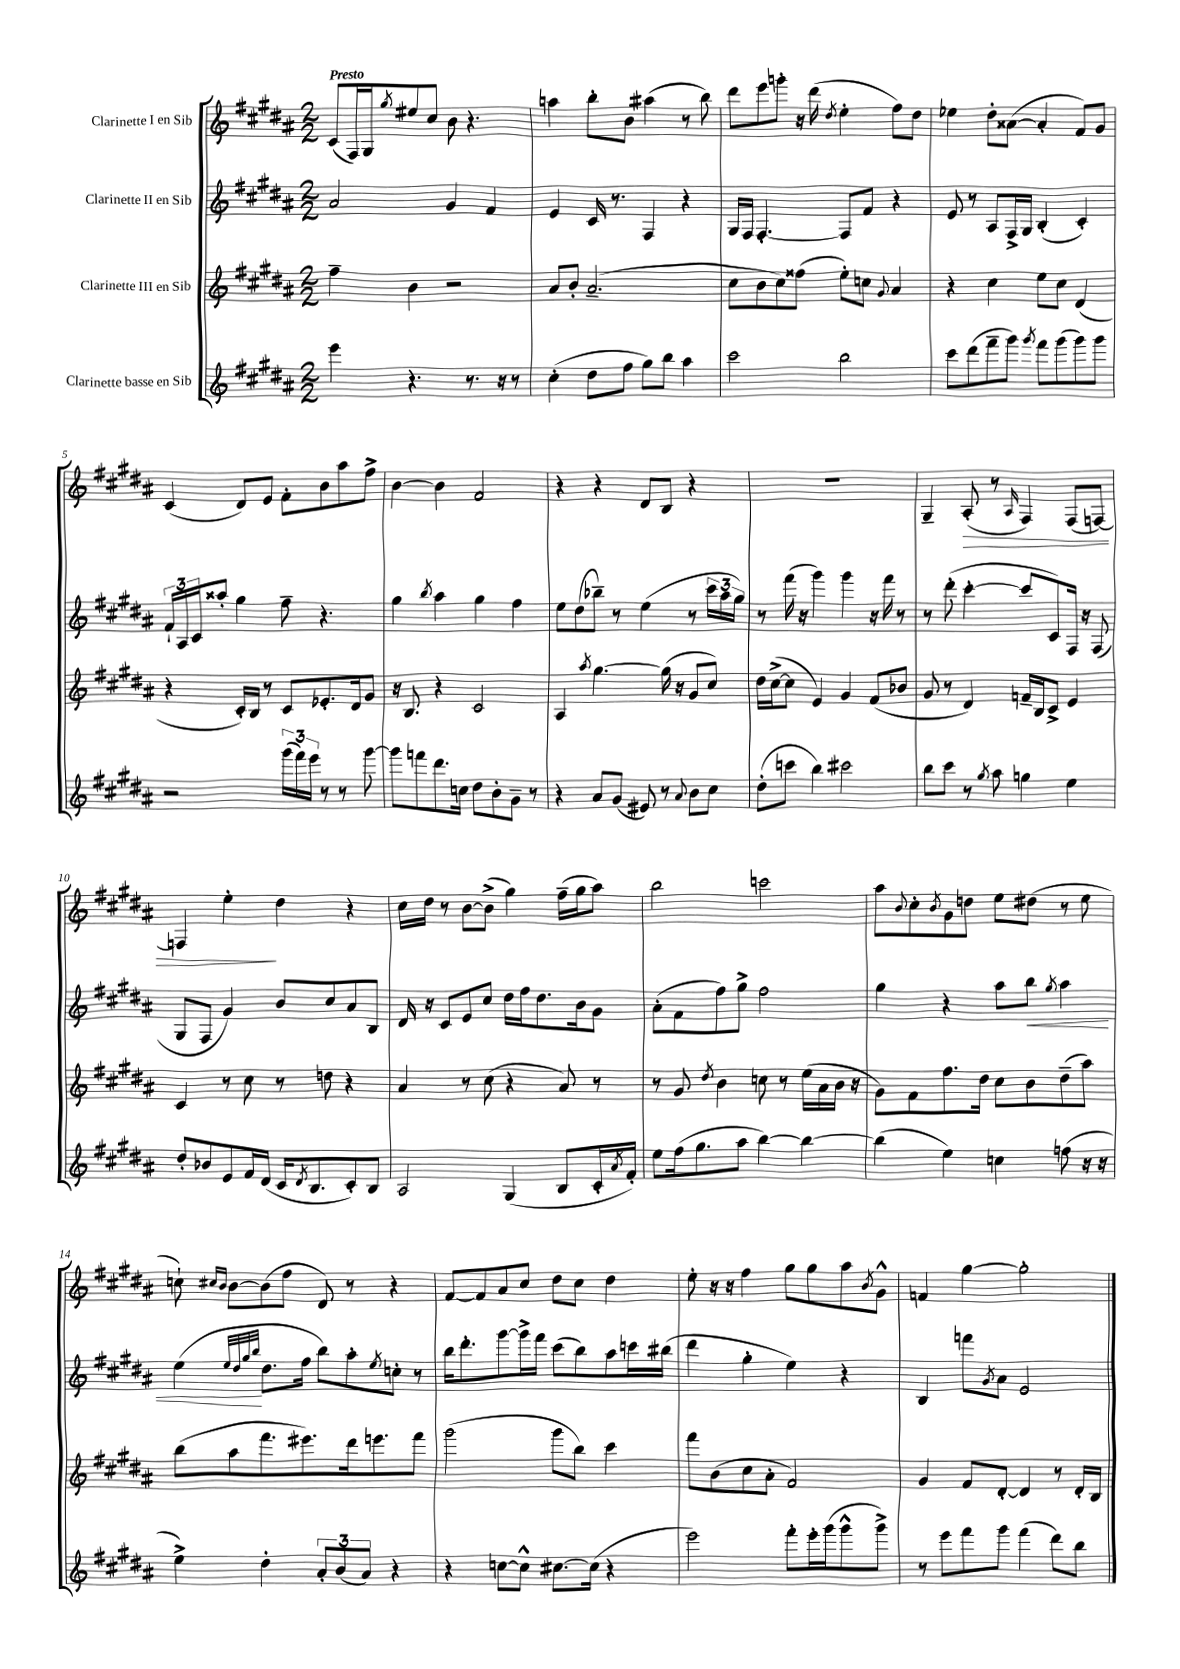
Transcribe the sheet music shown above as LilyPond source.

<<
\new StaffGroup <<
\new Staff = "s0" \with { instrumentName = "Clarinette I en Sib" } {
    \clef treble \key b \major \numericTimeSignature \time 2/2 \tempo "Presto"
    cis'8( fis16) gis16 \acciaccatura { gis''8 } eis''8 cis''8 b'8 r4. |
    a''4 b''8-. b'8 ais''4( r8 b''8) |
    dis'''8 e'''8 g'''8-. r16 dis'''16( \acciaccatura { dis''8 } e''4-. fis''8) dis''8 |
    ees''4 dis''8-. aisis'8~( aisis'4-. fis'8) gis'8 |
    cis'4( dis'8) e'8 fis'8-. b'8 ais''8 fis''8-> |
    b'4~ b'4 fis'2 |
    r4 r4 dis'8 b8 r4 |
    R1 |
    gis4-- ais8-.\>( r8 \grace { ais16 } fis4) fis8( f8~) |
    f4 e''4-.\! dis''4 r4 |
    cis''16 dis''16 r8 b'8~ b'8->( gis''4) fis''16--( gis''16 ais''8) |
    b''2 c'''2 |
    ais''8 \appoggiatura { b'8 } cis''8-. \acciaccatura { b'8 } gis'8 d''8 e''8 dis''8( r8 e''8 |
    c''8-!) \grace { cis''16 b'16 } b'8~ b'8( fis''8 dis'8) r8 r4 |
    fis'8~ fis'8 ais'8 cis''8 dis''8 cis''8 dis''4 |
    e''8-. r16 r16 fis''4 gis''8 gis''8 ais''8 \acciaccatura { b'8 } gis'8-^ |
    f'4 gis''4~ gis''2-. \bar "|." |
}
\new Staff = "s1" \with { instrumentName = "Clarinette II en Sib" } {
    \clef treble \key b \major \numericTimeSignature \time 2/2
    ais'2 gis'4 fis'4 |
    e'4 cis'16 r8. fis4 r4 |
    gis16 fis16 fis4.~-. fis8 fis'8 r4 |
    e'8 r8 ais8 fis16-> gis16 b4-.( cis'4-.) |
    \tuplet 3/2 { fis'16-! ais16 cis'16 } aisis''8-. gis''4 fis''8-- r4. |
    gis''4 \acciaccatura { b''8 } ais''4 gis''4 fis''4 |
    e''8 dis''8( bes''8--) r8 e''4( r8 \tuplet 3/2 { cis'''16 ais''16 gis''16) } |
    r8 fis'''16( r16 gis'''4) gis'''4 r16 fis'''16 r8 |
    r8 dis'''8-.( cis'''4~-. cis'''8 cis'8) fis16 r16 fis8( |
    gis8 fis8 gis'4) b'8 cis''8 ais'8 b8 |
    dis'16 r16 cis'8 e'8 cis''8 dis''16 fis''16 dis''8. b'16 gis'8 |
    ais'8-.( fis'8 fis''8) gis''8-> fis''2 |
    gis''4 r4 ais''8 b''8\< \acciaccatura { gis''8 } ais''4 |
    e''4\!( \grace { e''32 dis''32 gis''32 b''32 } dis''8. fis''16 b''8) ais''8-. \acciaccatura { e''8 } c''8-. r8 |
    b''16 dis'''8.-. gis'''8~ gis'''16-> fis'''16 cis'''8( b''8) ais''8 c'''16 bis''16( |
    dis'''4 gis''4-. e''4) r4 |
    b4 f'''8 \acciaccatura { gis'8 } ais'8 e'2 \bar "|." |
}
\new Staff = "s2" \with { instrumentName = "Clarinette III en Sib" } {
    \clef treble \key b \major \numericTimeSignature \time 2/2
    fis''4-- b'4 r2 |
    ais'8 b'8-. ais'2.--( |
    cis''8 b'8 cis''8) fisis''8( e''8-.) c''8 \appoggiatura { gis'8 } ais'4 |
    r4 cis''4 e''8 cis''8 dis'4( |
    r4 cis'16-.) b16 r8 cis'8 ees'8.-. dis'16 gis'8 |
    r16 b8. r4 cis'2 |
    ais4 \acciaccatura { ais''8 } gis''4.~ gis''16( r16 gis'8 cis''8) |
    dis''16 cis''16~->( cis''8 e'4) gis'4 fis'8( bes'8 |
    gis'8 r8 dis'4) f'16-- b16 cis'8-> e'4 |
    cis'4 r8 cis''8 r8 d''8 r4 |
    ais'4 r8 cis''8( r4 ais'8) r8 |
    r8 gis'8 \acciaccatura { dis''8 } b'4 c''8 r8 e''16( ais'16 b'16 r16 |
    gis'8) fis'8 fis''8. dis''16 cis''8 b'8 dis''8--( ais''8) |
    b''8( ais''8 fis'''8. eis'''8.) dis'''16 e'''8. fis'''8 |
    gis'''2( gis'''8 b''8) cis'''4 |
    fis'''8 b'8( cis''8 ais'8-. fis'2) |
    gis'4 fis'8 dis'8~-. dis'4 r8 dis'16-. b16 \bar "|." |
}
\new Staff = "s3" \with { instrumentName = "Clarinette basse en Sib" } {
    \clef treble \key b \major \numericTimeSignature \time 2/2
    e'''4 r4. r8. r16 r8 |
    cis''4-.( dis''8 fis''8 gis''8) b''8 ais''4 |
    cis'''2 b''2 |
    cis'''8 dis'''8( fis'''8-- gis'''8) \acciaccatura { gis'''8 } fis'''8 gis'''8( gis'''8) gis'''8 |
    r2 \tuplet 3/2 { gis'''16( fis'''16) e'''16 } r8 r8 gis'''8~ |
    gis'''8 f'''8 dis'''8. c''16 dis''8 b'8-. gis'8-- r8 |
    r4 ais'8 gis'8( eis'8) r8 \appoggiatura { ais'8 } b'8 cis''8 |
    dis''8-.( c'''8 b''4) cis'''2 |
    b''8 cis'''8 r8 \acciaccatura { gis''8 } ais''8 g''4 e''4 |
    dis''8-. bes'8 e'8 fis'16 dis'16( cis'16 \acciaccatura { dis'8 } b8. cis'8-.) b8 |
    ais2 gis4( b8 cis'16-. \acciaccatura { ais'8 } fis'16-.) |
    e''8 fis''16( gis''8. ais''8 b''4~) b''4~ |
    b''4( e''4) c''4 f''8( r16 r16 |
    e''4->) dis''4-. \tuplet 3/2 { ais'8-. b'8( ais'8) } r4 |
    r4 c''8~ c''8-^ cis''8.~ cis''16( r4 |
    e'''2) fis'''8-. e'''16-. gis'''16( gis'''8-^ gis'''8->) |
    r8 e'''8 fis'''8 gis'''8 fis'''4( dis'''8) b''8 \bar "|." |
}
>>
>>
